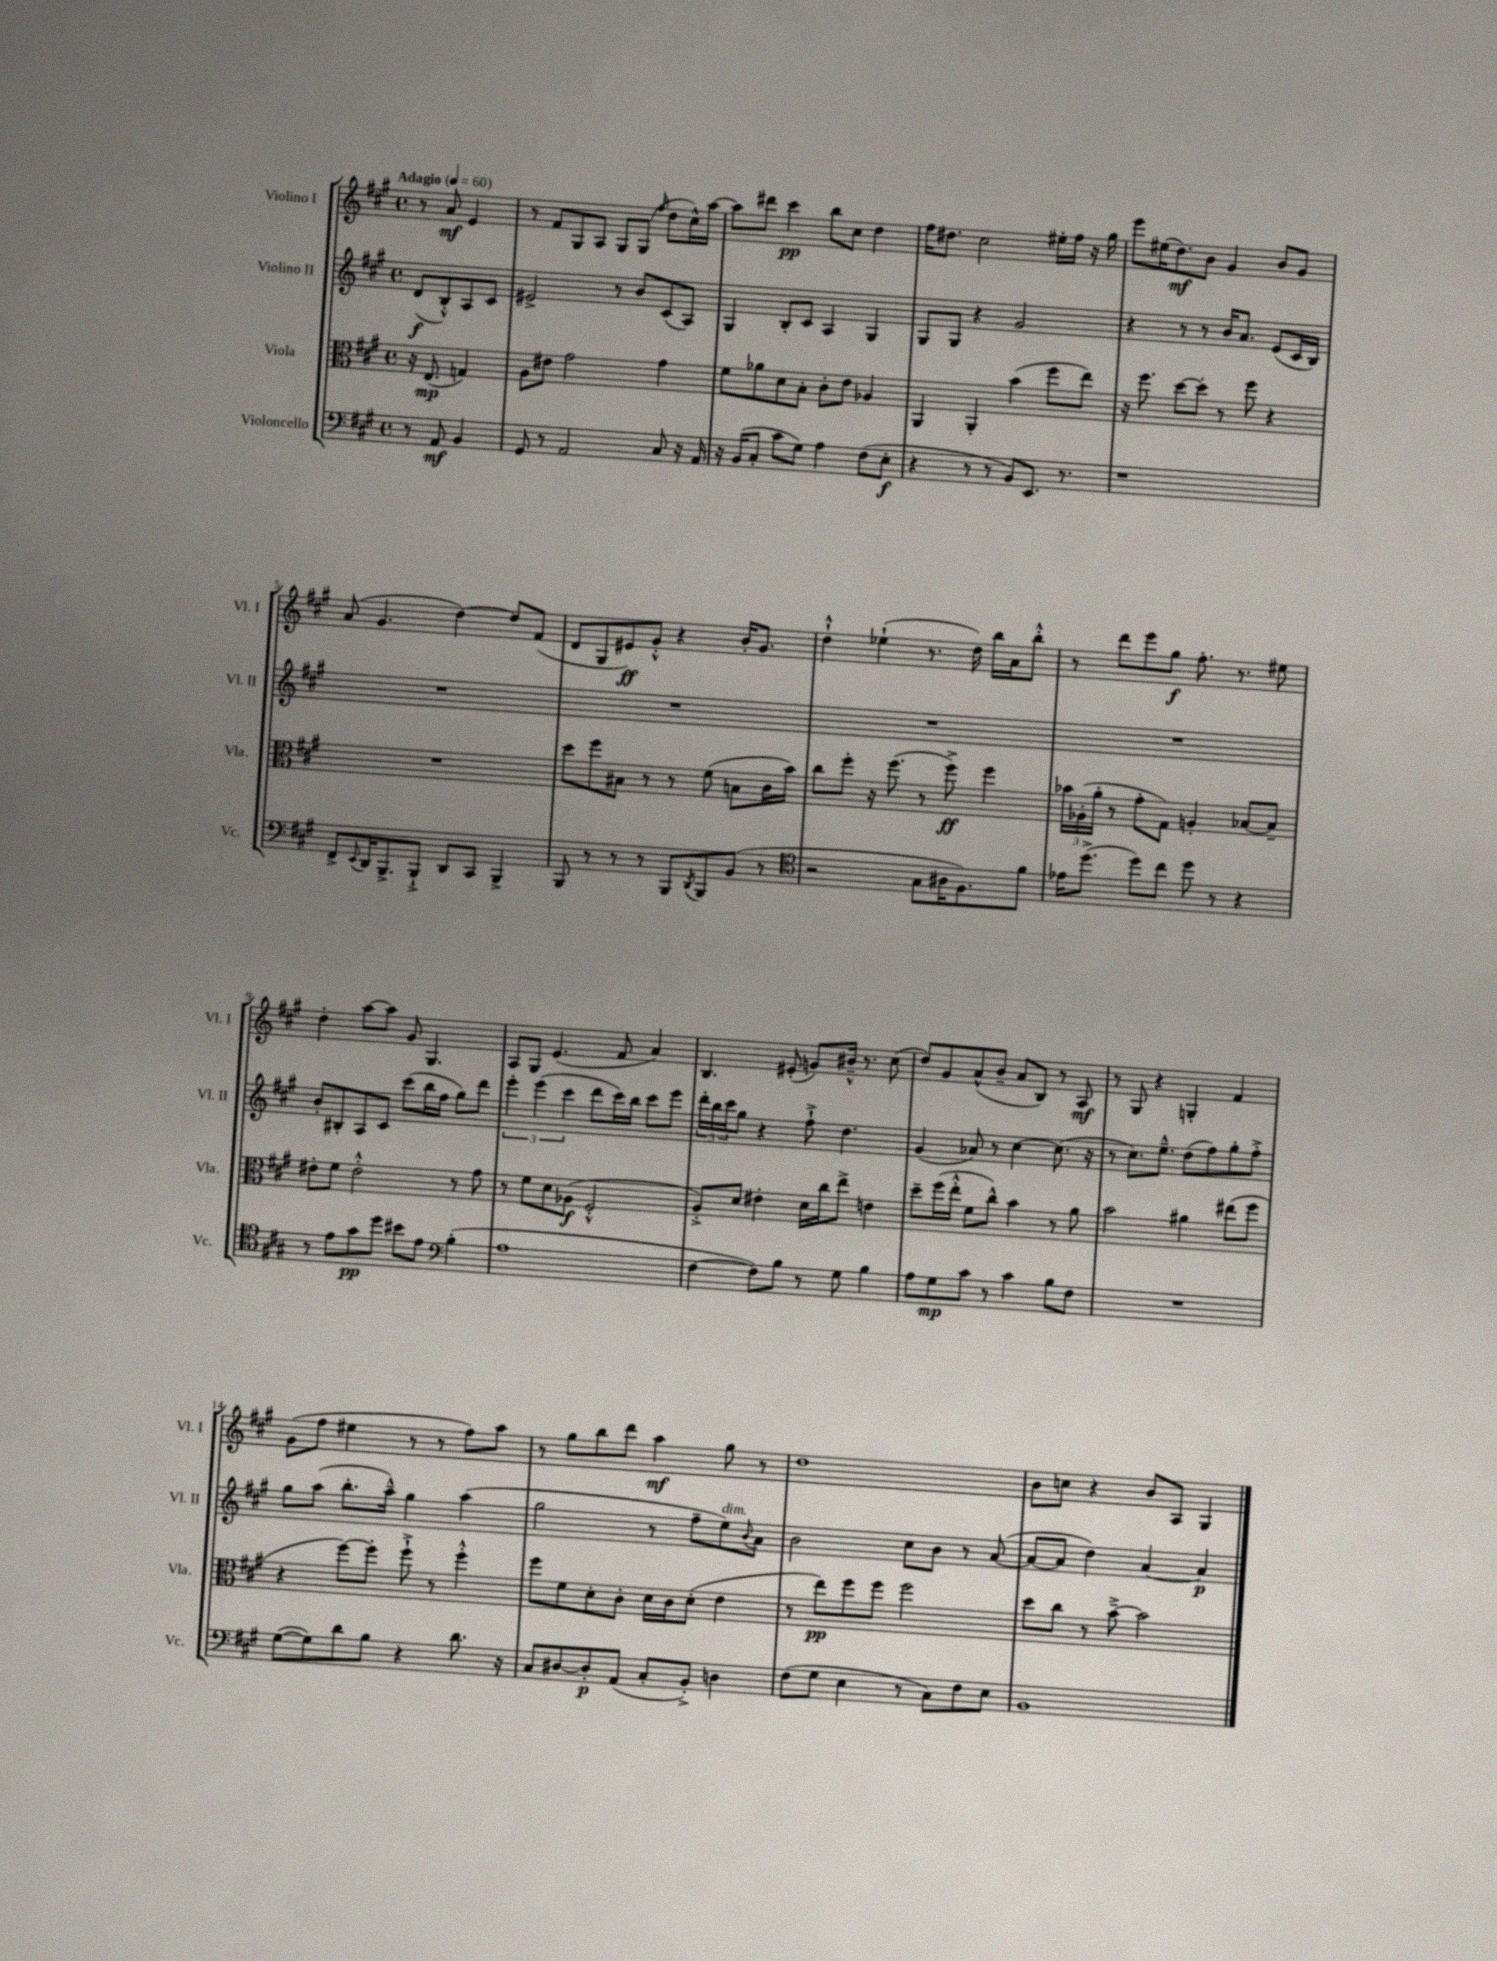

**kern	**kern	**kern	**kern
*staff4	*staff3	*staff2	*staff1
*clefF4	*clefC3	*clefG2	*clefG2
*k[f#c#g#]	*k[f#c#g#]	*k[f#c#g#]	*k[f#c#g#]
*M4/4	*M4/4	*M4/4	*M4/4
*met(c)	*met(c)	*met(c)	*met(c)
*MM60	*MM60	*MM60	*MM60
8r	16r	(8d	8r
.	(8.E	.	.
8AA	.	8B'^^)	8a
4BB	4G)	8A	4e
.	.	8c#	.
=	=	=	=
8GG#	8A	2e#^	8r
8r	8e#	.	8f#
2AA	2g#	.	8G#
.	.	.	8A
.	.	8r	8G#
.	.	8b	(8G#
.	.	.	16qqff#
8C#	4g#	(8c#	8dd
16r	.	8A)	16cc#^^)
16AA	.	.	[16aa
=	=	=	=
16r	8f#	4G#	8aa]
(16BB	.	.	.
8C#'	8a-	.	8ddd#
8c#	8d	8B'	4ccc#
8G#)	8B'	8c#	.
4A	8c#'	4A	8bb
.	8e	.	8cc#
(8F#	4A-	4G#	4dd
8E'	.	.	.
=	=	=	=
4r	4AA	8G#	16ff#
.	.	.	8.dd#
.	.	8G#	.
8r	4AA'	4r	2cc#
8r	.	.	.
8BB)	(4b	2g#	.
8.EE	.	.	.
.	8ff#	.	16ee#'
8.r	.	.	16ff#
.	8ee)	.	16r
.	.	.	16gg#
=	=	=	=
1r	16r	4r	8eee
.	8.ff#	.	.
.	.	.	(16ee#
.	.	.	8.dd)
.	[8dd	8r	.
.	8dd']	8r	8b
.	8r	16b	4g#
.	.	8.a	.
.	8ff#	.	.
.	4r	(8e	8b
.	.	16c#	8g#
.	.	16B)	.
=	=	=	=
8FF#^	1r	1r	(8a
8qqEE	.	.	.
16DD	.	.	4.g#
8.BBB^	.	.	.
8BBB`^	.	.	.
8DD	.	.	[4dd)
8CC#	.	.	.
4BBB^	.	.	8dd]
.	.	.	(8f#
=	=	=	=
8BBB	8dd	1r	8d
8r	8ff#	.	8G#
8r	8B#	.	8e#)
8r	8r	.	8g#'^^
8BBB	8r	.	4r
8qDD	.	.	.
8BBB	(8f#	.	.
(8BB	8B	.	16b'
.	.	.	8.g#
8r	16c#	.	.
.	16b)	.	.
=	=	=	=
*clefC4	*	*	*
2r	8cc#	1r	4dd`^^
.	8ff#'	.	.
.	16r	.	(4ee-`
.	(8.ff#	.	.
8G#	8r	.	8.r
16A#	8ff#^)	.	.
8.F#)	.	.	16dd)
.	4ff#	.	16bb
.	.	.	16a
8f#	.	.	8bb'^^
=	=	=	=
16e-	24b-	1r	8r
.	(24A-'	.	.
(8.dd^	.	.	.
.	24a'	.	.
.	8r	.	8ddd
8dd)	8g#'	.	8eee
8cc#	8G#)	.	8gg#
8dd	4A'	.	8.ff#'
8r	.	.	.
.	.	.	8.r
4r	[8B-	.	.
.	8B-~]	.	8ee#
=	=	=	=
8r	8e#'	8b'	4dd'
8e	8f#	8B#'	.
8g#	2e#'^^	8A	[8aa
8dd	.	8c#	8aa]
8b#	.	(8ccc#	8g#
8e	.	16bb	4.G#
.	.	16ff#	.
*clefF4	*	*	*
(4B'	8r	8gg#)	.
.	8g#	8ddd	.
=	=	=	=
1A	8r	6eee'	8A
.	8f#	.	8G#
.	.	(6eee	.
.	8d	.	(4.e
.	.	6ccc#	.
.	(8A-	.	.
.	2F#'^^	8ddd	.
.	.	16ccc#)	8f#
.	.	16bb	.
.	.	8ccc#	4a)
.	.	8eee	.
=	=	=	=
[4F#	8A'^)	24ddd'	4.B
.	.	24bb	.
.	.	24ccc#	.
.	8d	8gg#	.
8F#])	4e#'	4r	.
8B	.	.	(8e#'
8r	16d	8ff#`^	8g)
.	16cc#	.	.
8G#	8ee^	4.dd	16b#~^^
.	.	.	8.r
4B	4e	.	.
.	.	.	(8cc#
=	=	=	=
8A	8dd~	(4g#	8dd)
8G#	(16ff#	.	8g#
.	16ee'^^	.	.
8c#	8f#	8a-)	(8a^^
8r	8cc#^^)	8r	8b~
4c#	4b	[4cc#	8a
.	.	.	8B)
8B	8r	(8.cc#]	8r
8F#	8a	.	8A
.	.	16r	.
=	=	=	=
1r	2b	8r	8r
.	.	8.cc#)	8G#
.	.	.	4r
.	.	8.ee~^^	.
.	4a#	(8dd	4G'
.	.	8ff#)	.
.	(8ee#	8gg#'	4f#
.	8ff#	8ff#'^	.
=	=	=	=
([8G#	4r	8gg#	(8g#
8G#])	.	(8aa	8ff#
8d	[8ff#)	8.bb'	4ee#
8B	8ff#']	.	.
.	.	16aa~^^)	.
4r	8ff#`^	4gg#	8r
.	8r	.	8r
8.d	4ff#'^^	(4aa	8ff#)
.	.	.	8aa
16r	.	.	.
=	=	=	=
8C#	8ff#	2gg#	8r
[8D#	8f#	.	8gg#
8D#']	8d'	.	8bb
(8AA	8c#'	.	8ddd
8C#'	16d	8r	4aa
.	16c#	.	.
8BB'^)	(8d'	8ff#~	.
4D	4e	8ee)	8gg#
.	.	8qqb	.
.	.	8a	8r
=	=	=	=
(8F#	8r	2b	1dd
8G#	8ee)	.	.
4E	8ff#	.	.
.	8ff#	.	.
8r	2ff#	8cc#	.
8C#)	.	8b	.
8F#	.	8r	.
8E	.	([8a	.
=	=	=	=
1BB	8dd	8a_	8b
.	8cc#	8a]	8cc
.	8r	4dd)	4r
.	[8b~^	.	.
.	2b]	[4a	8b
.	.	.	8A
.	.	4a]	4G#
==	==	==	==
*-	*-	*-	*-
